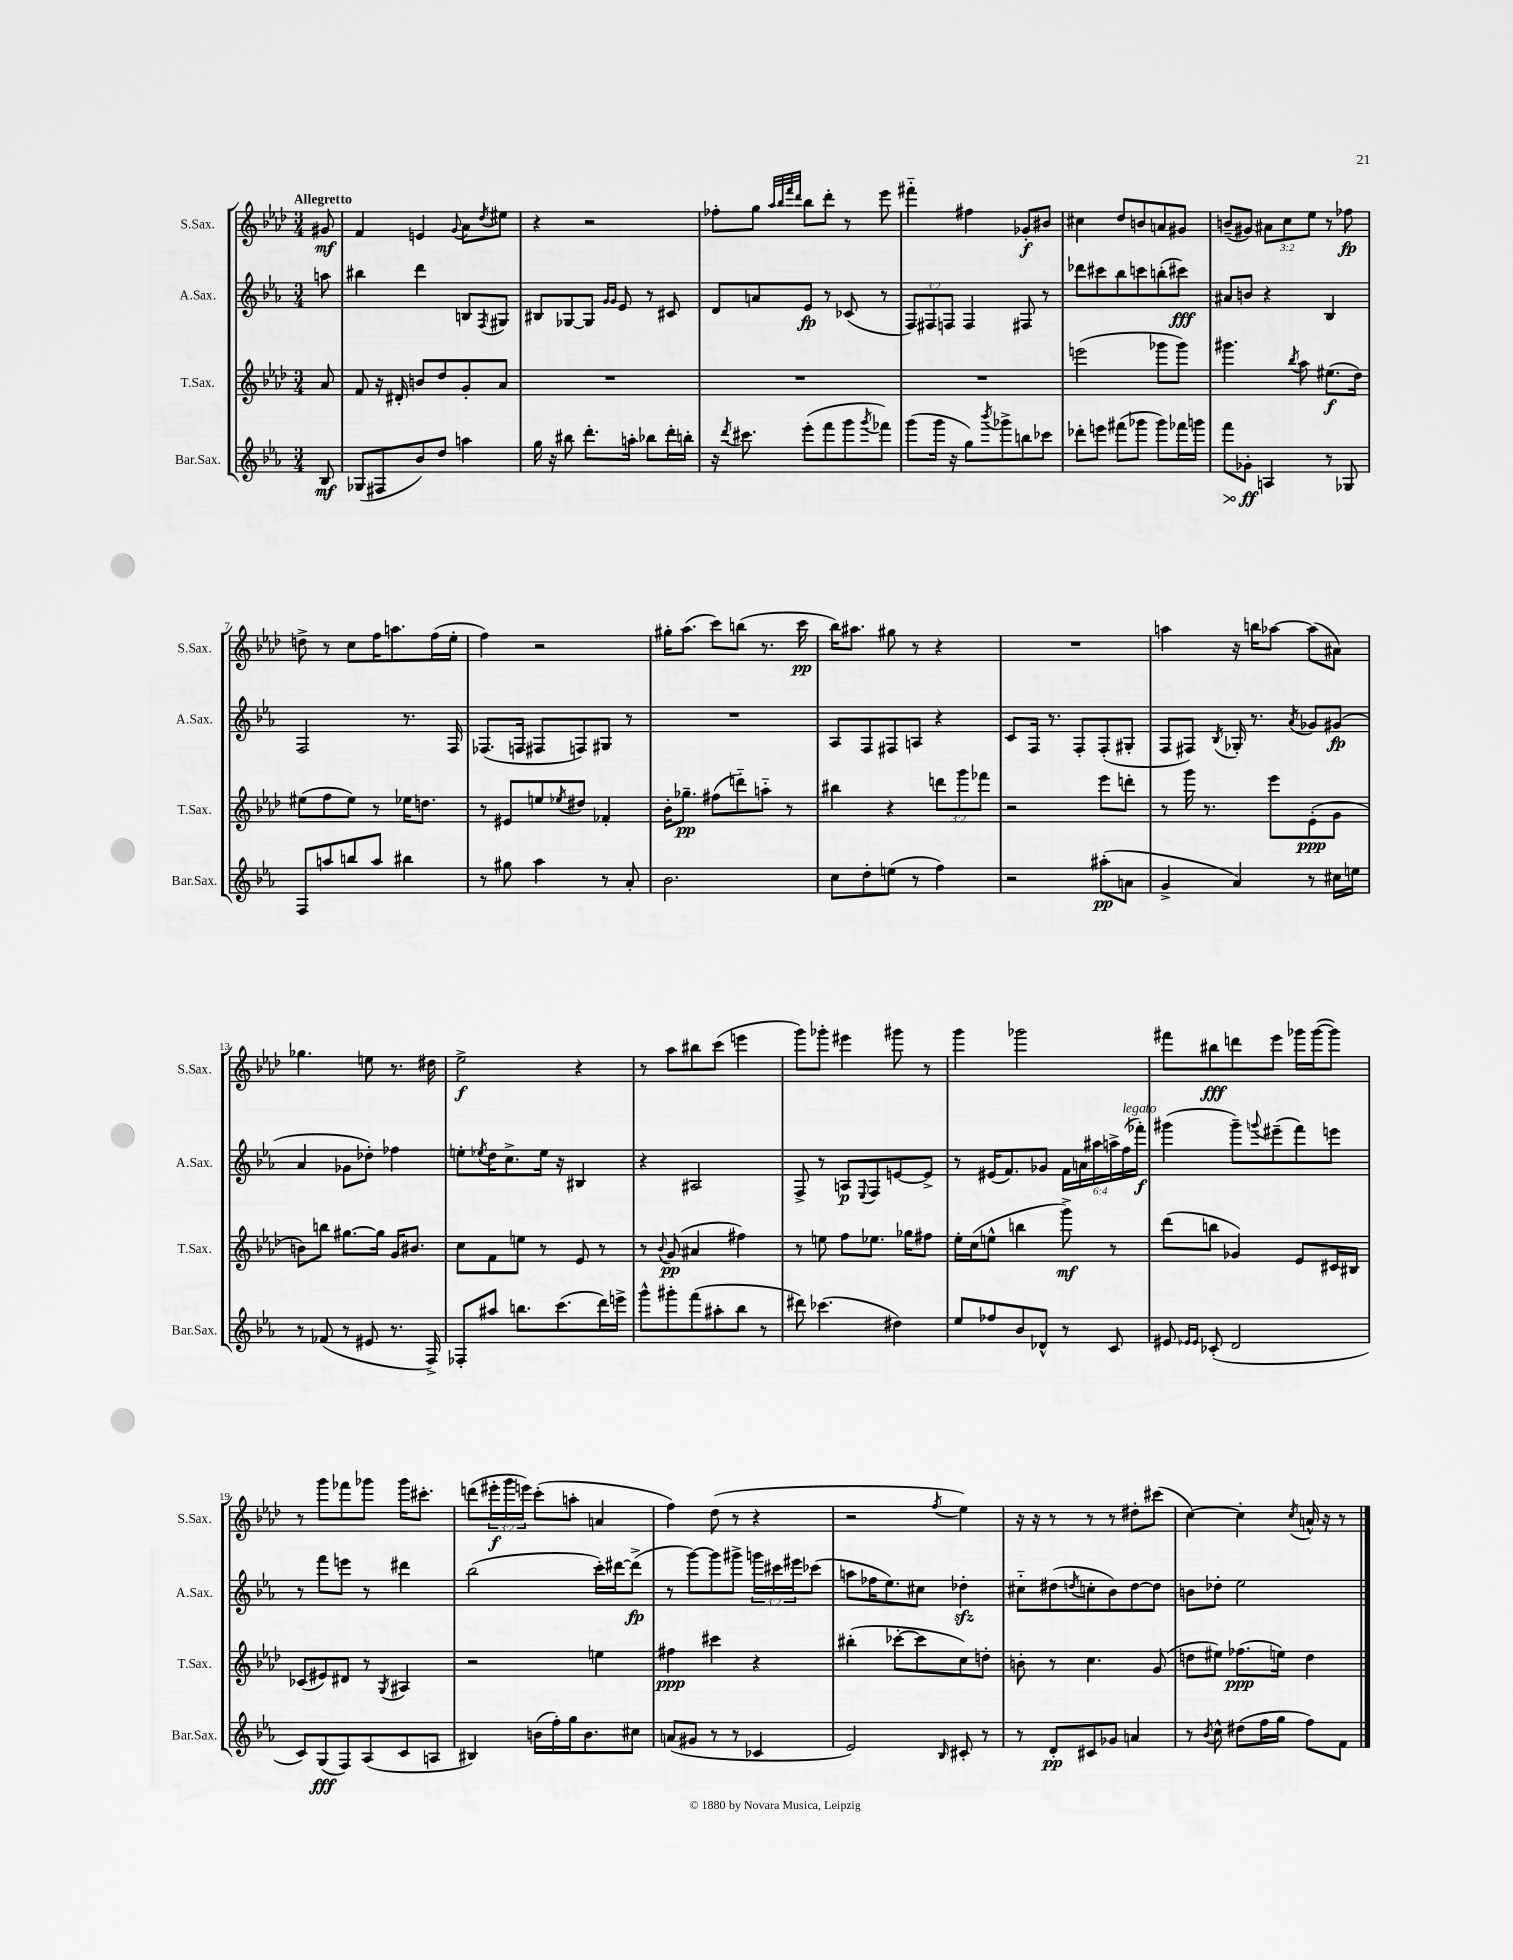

**kern	**kern	**kern	**kern
*staff4	*staff3	*staff2	*staff1
*clefG2	*clefG2	*clefG2	*clefG2
*k[b-e-a-]	*k[b-e-a-d-]	*k[b-e-a-]	*k[b-e-a-d-]
*M3/4	*M3/4	*M3/4	*M3/4
8B-/	8a-/	8aa\	8g#/
=	=	=	=
(8G-/L	8f/	4bb#\	4f/
8F#/	16r	.	.
.	16d#'/	.	.
8b-/)	8b/L	4ddd\	4e/
8dd/J	8dd-/	.	.
.	.	.	8qqg/
4aa\	8g'/	8B/L	8a-\L
.	.	8qF/	8qdd-/
.	8a-/J	8G#/J	8ee#\J
=	=	=	=
16gg\	2.r	8B#/L	4r
16r	.	.	.
8bb#\	.	[8G-/	.
8.ddd'\L	.	8G-/]J	2r
.	.	16qqg/LL	.
.	.	16qqg/JJ	.
.	.	8e-/	.
16aa'\Jk	.	.	.
8bb-\L	.	8r	.
16ddd'\L	.	8c#/	.
16bb'\JJ	.	.	.
=	=	=	=
16r	2.r	8d/L	8ff-'\L
8qddd/	.	.	.
8.ccc#\	.	.	.
.	.	8a/	8gg\J
.	.	.	32qqaa-/LLL
.	.	.	32qqbb-/
.	.	.	32qqfff/
.	.	.	32qqddd-/JJJ
(8eee-'\L	.	8e-/J	8bb-\L
8fff\	.	8r	8ddd-'\J
8ggg\	.	(8c-/	8r
8qggg/	.	.	.
8fff-\J)	.	8r	8eee-\
=	=	=	=
(8ggg\L	2.r	12F/L)	4fff#'~\
.	.	12F#/	.
16ggg\Jk	.	.	.
.	.	12F/J	.
16r	.	.	.
8gg\L)	.	4F/	4ff#\
8qbbb-/	.	.	.
8ggg-^\	.	.	.
8bb\	.	8F#/	8g-'/L
8ccc-\J	.	8r	8b#/J
=	=	=	=
8ddd-'\L	(2eee\	8ddd-\L	4cc#\
8eee\J	.	8ccc#\	.
(8fff#\L	.	8bb-\	8dd-/L
8ggg-\J	.	8ccc\	8b/
8ggg-\L)	8ggg-\L	(8bb'\	8a/
16fff-\L	8ggg-\J)	8ccc#\J)	8g#/J
16ggg\JJ	.	.	.
=	=	=	=
8fff\L	4.ggg#\	8a#/L	(8b~/L
8g-'\J	.	8b/J	8g#/J)
4A/	.	4r	12a#\L
.	.	.	12cc\
.	8qbb-/	.	.
.	8aa-\	.	.
.	.	.	12ee-\J
8r	(8.ee#\L	4B-/	8r
8G-/	.	.	8ff-\
.	16dd-\Jk)	.	.
=	=	=	=
8F/L	(8ee#\L	2F/	8dd^\
8aa/	8ff\	.	8r
8bb/	8ee#\J)	.	8cc\L
8aa/J	8r	.	16ff\K
.	.	.	8.aa\
4bb#\	16ee-\LK	8.r	.
.	8.dd\J	.	.
.	.	.	(16ff\L
.	.	16F/	16ee-'\JJ
=	=	=	=
8r	8r	(8.F-/L	4ff\)
8gg#\	8e#/L	.	.
.	.	16F/Jk	.
4aa-\	8ee/	8F#/L	2r
.	8qee-/	.	.
.	8dd#/J	8F/)	.
8r	4f-'/	8G#/J	.
8a-'/	.	8r	.
=	=	=	=
2.b-\	16b-'\LK	2.r	16gg#'\LK
.	8.gg-~\J	.	(8.aa-\J
.	(8ff#\L	.	8ccc\L)
.	8ddd'~\)	.	(8bb\J
.	8aa'~\J	.	8.r
.	8r	.	.
.	.	.	16ccc\
=	=	=	=
8cc\L	4bb#\	8A-/L	16bb-\LK)
.	.	.	8.aa#\J
8dd'\	.	8F/	.
(8ee\J	4r	8F#/	8gg#\
8r	.	8A/J	8r
4ff\)	12ddd\L	4r	4r
.	12ggg\	.	.
.	12fff-\J	.	.
=	=	=	=
2r	2r	8c/L	2.r
.	.	16F/Jk	.
.	.	8.r	.
.	.	8F'/L	.
(8aa#'\L	8eee-\L	(8F'/	.
8a\J	8ddd'\J	8G#'/J	.
=	=	=	=
4g^/	8r	8F/L	4aa\
.	16ggg\	8F#/J)	.
.	8.r	.	.
.	.	8qB-/	.
4a-/)	.	16G-'/	16r
.	.	8.r	16bb\LK
.	8eee-\L	.	[8aa-\J
.	.	8qa-/	.
8r	(8e-'\	8g-/L	(8aa-\]L
16cc#\LL	8g\J	(8g#/J	8a#\J)
16ee\JJ	.	.	.
=	=	=	=
8r	8b\L)	4a-/	4.gg-\
(8f-/	8bb\J	.	.
8r	[8.gg#\L	8g-\L	.
8e#/	.	8dd-'\J)	8ee\
.	16gg#\]Jk	.	.
8.r	16g/LK	4ff-\	8.r
.	8.b#/J	.	.
16F^/)	.	.	16dd#\
=	=	=	=
8F-'/L	8cc\L	8ee'\L	2ee-^\
.	.	8qee-/	.
8aa#/J	8f\	16dd\K	.
.	.	8.cc^\	.
8.bb\L	8ee\J	.	.
.	8r	16ee-\Jk	.
(8.ccc\	.	16r	.
.	8e-/	4B#/	4r
16ddd\L)	8r	.	.
16eee^\JJ	.	.	.
=	=	=	=
8ggg^^\L	8r	4r	8r
.	8qqb-/	.	.
8ggg#'\	(8g/	.	8aa-\L
(8fff\	4a#/	2A#/	8bb#\
8aa#'\	.	.	(8ccc\J
8bb-\J	4ff#\)	.	4eee\
8r	.	.	.
=	=	=	=
8ddd#\)	8r	8F^/	8ggg\L)
(4.ccc-\	8ee\	8r	8ggg-'\J
.	8ff\L	8A/L	4eee#\
.	.	8qqE-/	.
.	8.ee-\J	8F/	.
4dd#\)	.	[8e/	8ggg#\
.	16gg-\LK	.	.
.	8ff#\J	8e^/]J	8r
=	=	=	=
8ee-/L	16ee-'\LL	8r	4ggg\
.	(16cc\J	.	.
8ff-/	8ee^^\J	(16e#/LK	.
.	.	8.f/)	.
8b-/	4bb\	.	2ggg-\
8d-^^/J	.	8g-/J	.
8r	8ggg^\)	24f\LL	.
.	.	24a\	.
.	.	24aa#\	.
8c/	8r	24aa^\	.
.	.	(24ff\	.
.	.	24fff-'\JJ)	.
=	=	=	=
8e#/	(8ddd-\L	(4ggg#\	8fff#\L
16qqe-/LL	.	.	.
16qqe-/JJ	.	.	.
(8c-'/	8bb\J	.	8bb#\
2d/	4g-/)	8ggg#~\L)	8ddd\
.	.	8qqggg/	.
.	.	(8eee#~\	8eee-\J
.	8e-/L	8fff\)	16ggg-\LL
.	.	.	([16ggg-\J
.	16c#/L	8eee\J	8ggg-\]J)
.	16B#/JJ	.	.
=	=	=	=
8c/L)	(8c-/L	8r	8r
(8G/	8e#/)	8fff\L	8ggg\L
8F/)	8d#/J	8eee\J	8fff-\
(8A-/	8r	8r	8ggg-\J
.	8qG/	.	.
8c/	4A#/	4ddd#\	16ggg-\LK
.	.	.	8.ccc#'\J
8A/J	.	.	.
=	=	=	=
4B#/)	2r	(2bb-\	(8ddd\L
.	.	.	24eee#'\L
.	.	.	24ggg\
.	.	.	24eee\JJ)
(16b\LL	.	.	(8ccc'\L
16ff'\)	.	.	.
16gg\J	.	.	8aa'\J
8.b\	.	.	.
.	4ee\	16ccc'\LL)	4a/
.	.	[16ddd#\J	.
8cc#\J	.	(8ddd#^\]J	.
=	=	=	=
(8a/L	4ff#\	8r	4ff\)
8g#/J	.	[8ggg\L)	.
8r	4ccc#\	8ggg\]	(8dd-\
8r	.	8ggg#^\J	8r
4c-/	4r	24ggg\LL	4r
.	.	24ccc#\	.
.	.	24eee#\J	.
.	.	(8ccc-\J	.
=	=	=	=
2e-/)	(4bb#'\	8aa\L	2r
.	.	16ff-\K	.
.	.	8.ee-\)	.
.	[8ccc-'\L	.	.
.	8ccc-\]	8cc#\J	.
16qqB-/	.	.	8qff/
8c#'/	8cc\)	4dd-'\	4ee-\)
8r	8dd'\J	.	.
=	=	=	=
8r	8b'\	8cc#'~\L	16r
.	.	.	16r
8d'/L	8r	(8dd#\	8r
.	.	8qdd/	.
8c#/	4.cc\	8cc'\	8r
8g-/J	.	8b-\)	8r
4a/	.	[8dd\	8dd#'\L
.	(8g/	8dd\]J	(8ccc#\J
=	=	=	=
8r	8dd\L	8b\L	[4cc\)
8qb-/	.	.	.
8cc^^\	8ee#\J)	8dd-'\J	.
(8dd#\L	(8.ff-\L	2ee-\	4cc'\]
16ff\L	.	.	.
16gg\JJ	16ee\Jk)	.	.
.	.	.	8qcc/
8ff\L)	4dd\	.	16a^^/
.	.	.	16r
8f\J	.	.	8r
==	==	==	==
*-	*-	*-	*-
